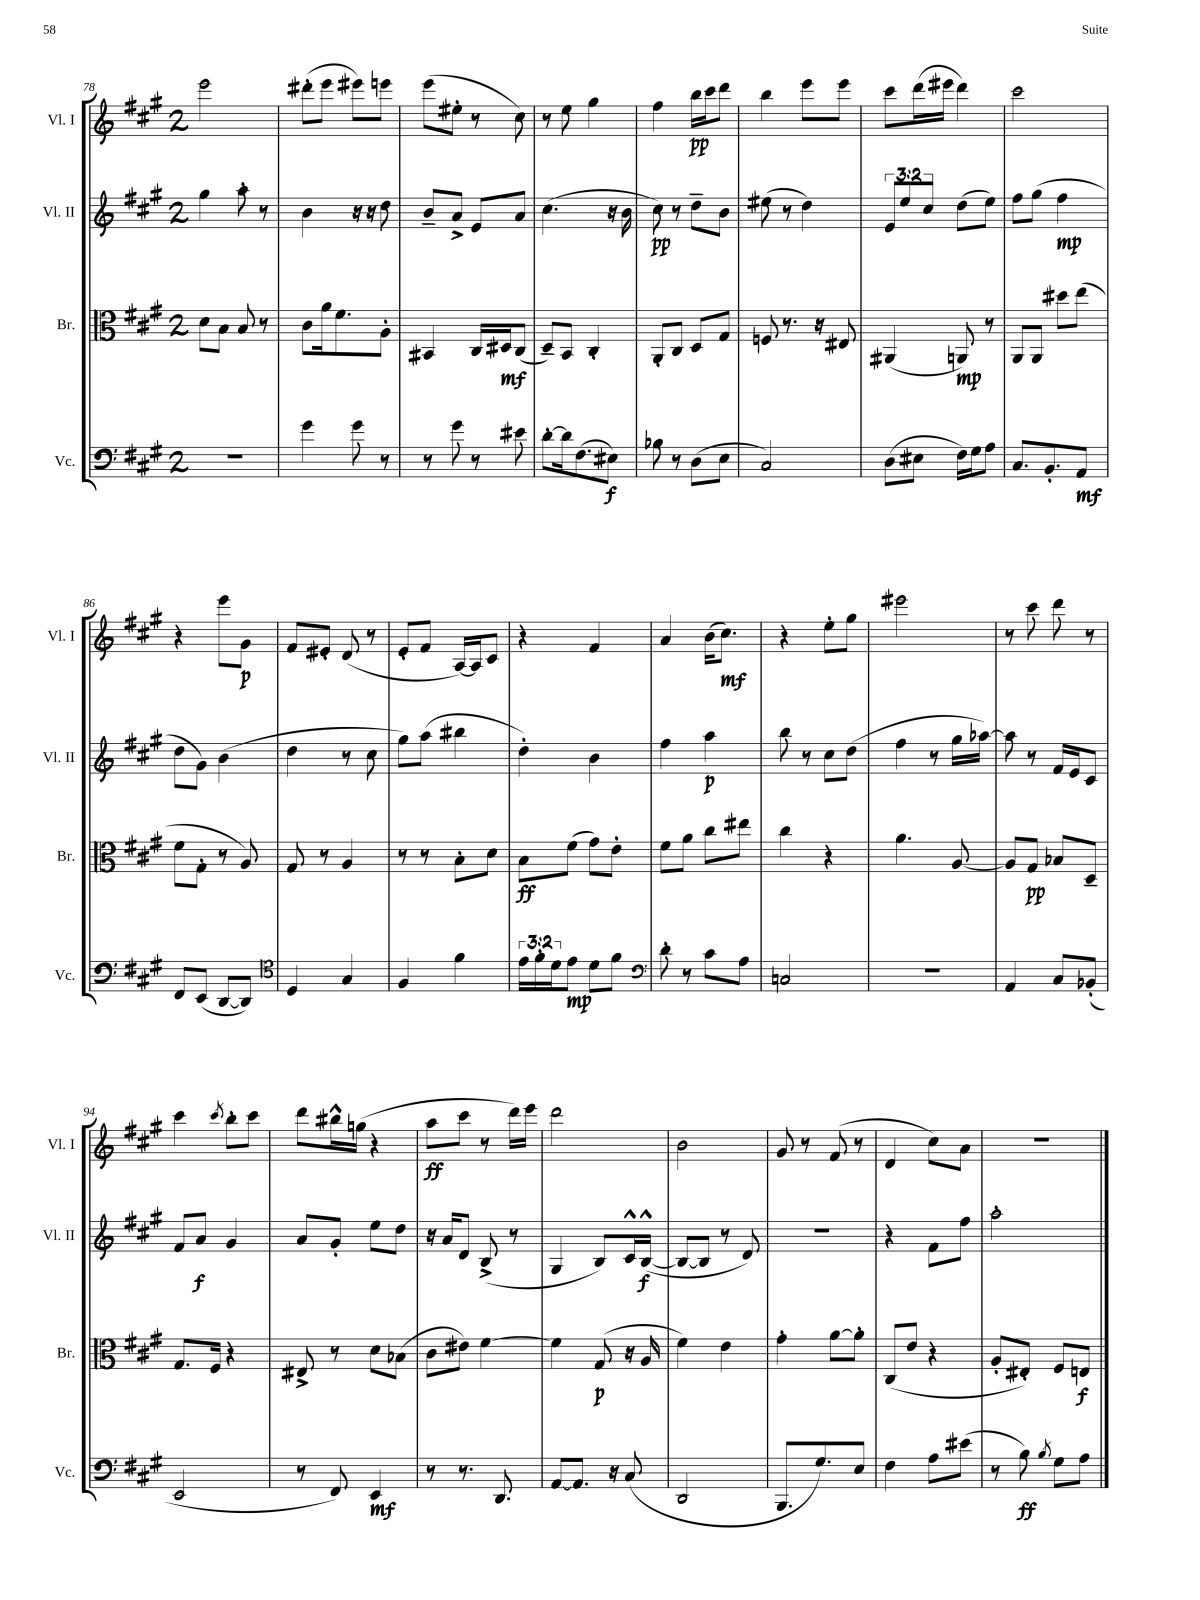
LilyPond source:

<<
\new StaffGroup <<
\new Staff = "s0" \with { instrumentName = "Vl. I" shortInstrumentName = "Vl. I" } {
    \clef treble \key a \major \once \override Staff.TimeSignature.style = #'single-digit \time 2/4
    e'''2 |
    dis'''8-.( e'''8 eis'''8) e'''8 |
    e'''8( eis''8-. r8 cis''8) |
    r8 e''8 gis''4 |
    fis''4 b''16\pp cis'''16 d'''8 |
    b''4 e'''8 e'''8 |
    cis'''8 d'''16( eis'''16 d'''4) |
    cis'''2 |
    r4 e'''8 gis'8\p |
    fis'8 eis'8-. d'8( r8 |
    e'8-. fis'8 a16~) a16 cis'8 |
    r4 fis'4 |
    a'4 b'16( cis''8.\mf) |
    r4 e''8-. gis''8 |
    eis'''2 |
    r8 cis'''8 d'''8 r8 |
    cis'''4 \acciaccatura { cis'''8 } b''8-. cis'''8 |
    d'''8 bis''16-^ g''16( r4 |
    a''8\ff cis'''8 r8 d'''16) e'''16 |
    d'''2 |
    b'2 |
    gis'8 r8 fis'8( r8 |
    d'4 cis''8) a'8 |
    R2 \bar "|." |
}
\new Staff = "s1" \with { instrumentName = "Vl. II" shortInstrumentName = "Vl. II" } {
    \clef treble \key a \major \once \override Staff.TimeSignature.style = #'single-digit \time 2/4 \override Staff.TupletNumber.text = #tuplet-number::calc-fraction-text
    gis''4 a''8-. r8 |
    b'4 r16 r16 d''8 |
    b'8-- a'8-> e'8 a'8 |
    cis''4.( r16 b'16 |
    cis''8\pp) r8 d''8-- b'8 |
    eis''8( r8 d''4) |
    \tuplet 3/2 { e'8 e''8 cis''8 } d''8( e''8) |
    fis''8 gis''8( fis''4\mp |
    d''8 gis'8) b'4( |
    d''4 r8 cis''8 |
    gis''8) a''8( bis''4 |
    d''4-.) b'4 |
    fis''4 a''4\p |
    b''8 r8 cis''8 d''8( |
    fis''4 r8 gis''16 aes''16~) |
    aes''8 r8 fis'16 e'16 cis'8 |
    fis'8 a'8\f gis'4 |
    a'8 gis'8-. e''8 d''8 |
    r16 a'16 d'8 b8->( r8 |
    gis4 b8) cis'16-^ b16~-^\f( |
    b8~ b8 r8 d'8) |
    r2 |
    r4 fis'8 fis''8 |
    a''2-. \bar "|." |
}
\new Staff = "s2" \with { instrumentName = "Br." shortInstrumentName = "Br." } {
    \clef alto \key a \major \once \override Staff.TimeSignature.style = #'single-digit \time 2/4
    d'8 b8 b8 r8 |
    cis'8 a'16 fis'8. a8-. |
    bis,4 cis16 dis16\mf cis8( |
    d8--) b,8 cis4-. |
    a,8-. cis8 d8 gis8 |
    f8 r8. r16 eis8 |
    ais,4( a,8\mp) r8 |
    a,8 a,8 dis''8 e''8( |
    fis'8 gis8-. r8 a8) |
    gis8 r8 a4 |
    r8 r8 b8-. d'8 |
    b8\ff fis'8( gis'8) e'8-. |
    fis'8 a'8 cis''8 eis''8 |
    cis''4 r4 |
    a'4. a8~ |
    a8 gis8\pp bes8 d8-- |
    gis8. fis16 r4 |
    eis8-> r8 d'8 bes8( |
    cis'8 eis'8) fis'4~ |
    fis'4 gis8\p( r16 a16 |
    fis'4) e'4 |
    gis'4-. a'8~ a'8-. |
    cis8( e'8 r4 |
    a8-. eis8-.) fis8 e8\f \bar "|." |
}
\new Staff = "s3" \with { instrumentName = "Vc." shortInstrumentName = "Vc." } {
    \clef bass \key a \major \once \override Staff.TimeSignature.style = #'single-digit \time 2/4 \override Staff.TupletNumber.text = #tuplet-number::calc-fraction-text
    r2 |
    gis'4 gis'8 r8 |
    r8 gis'8 r8 eis'8 |
    d'8~-. d'16 fis8.( eis8\f) |
    bes8 r8 d8( e8 |
    cis2) |
    d8( eis8 fis16) gis16 a8 |
    cis8. b,8.-. a,8\mf |
    fis,8 e,8( d,8~ d,8) |
    \clef tenor d4 gis4 |
    fis4 fis'4 |
    \tuplet 3/2 { e'16 fis'16-. d'16 } e'8\mp d'8 fis'8 |
    \clef bass d'8-. r8 cis'8 a8 |
    c2 |
    r2 |
    a,4 cis8 bes,8-.( |
    e,2 |
    r8 fis,8) e,4\mf |
    r8 r8. d,8. |
    a,8~ a,8. r16 cis8( |
    d,2 |
    b,,8. gis8.) e8 |
    fis4 a8 eis'8( |
    r8 b8\ff) \acciaccatura { b8 } gis8 a8 \bar "|." |
}
>>
>>
\layout { \context { \Score currentBarNumber = #78 } }
